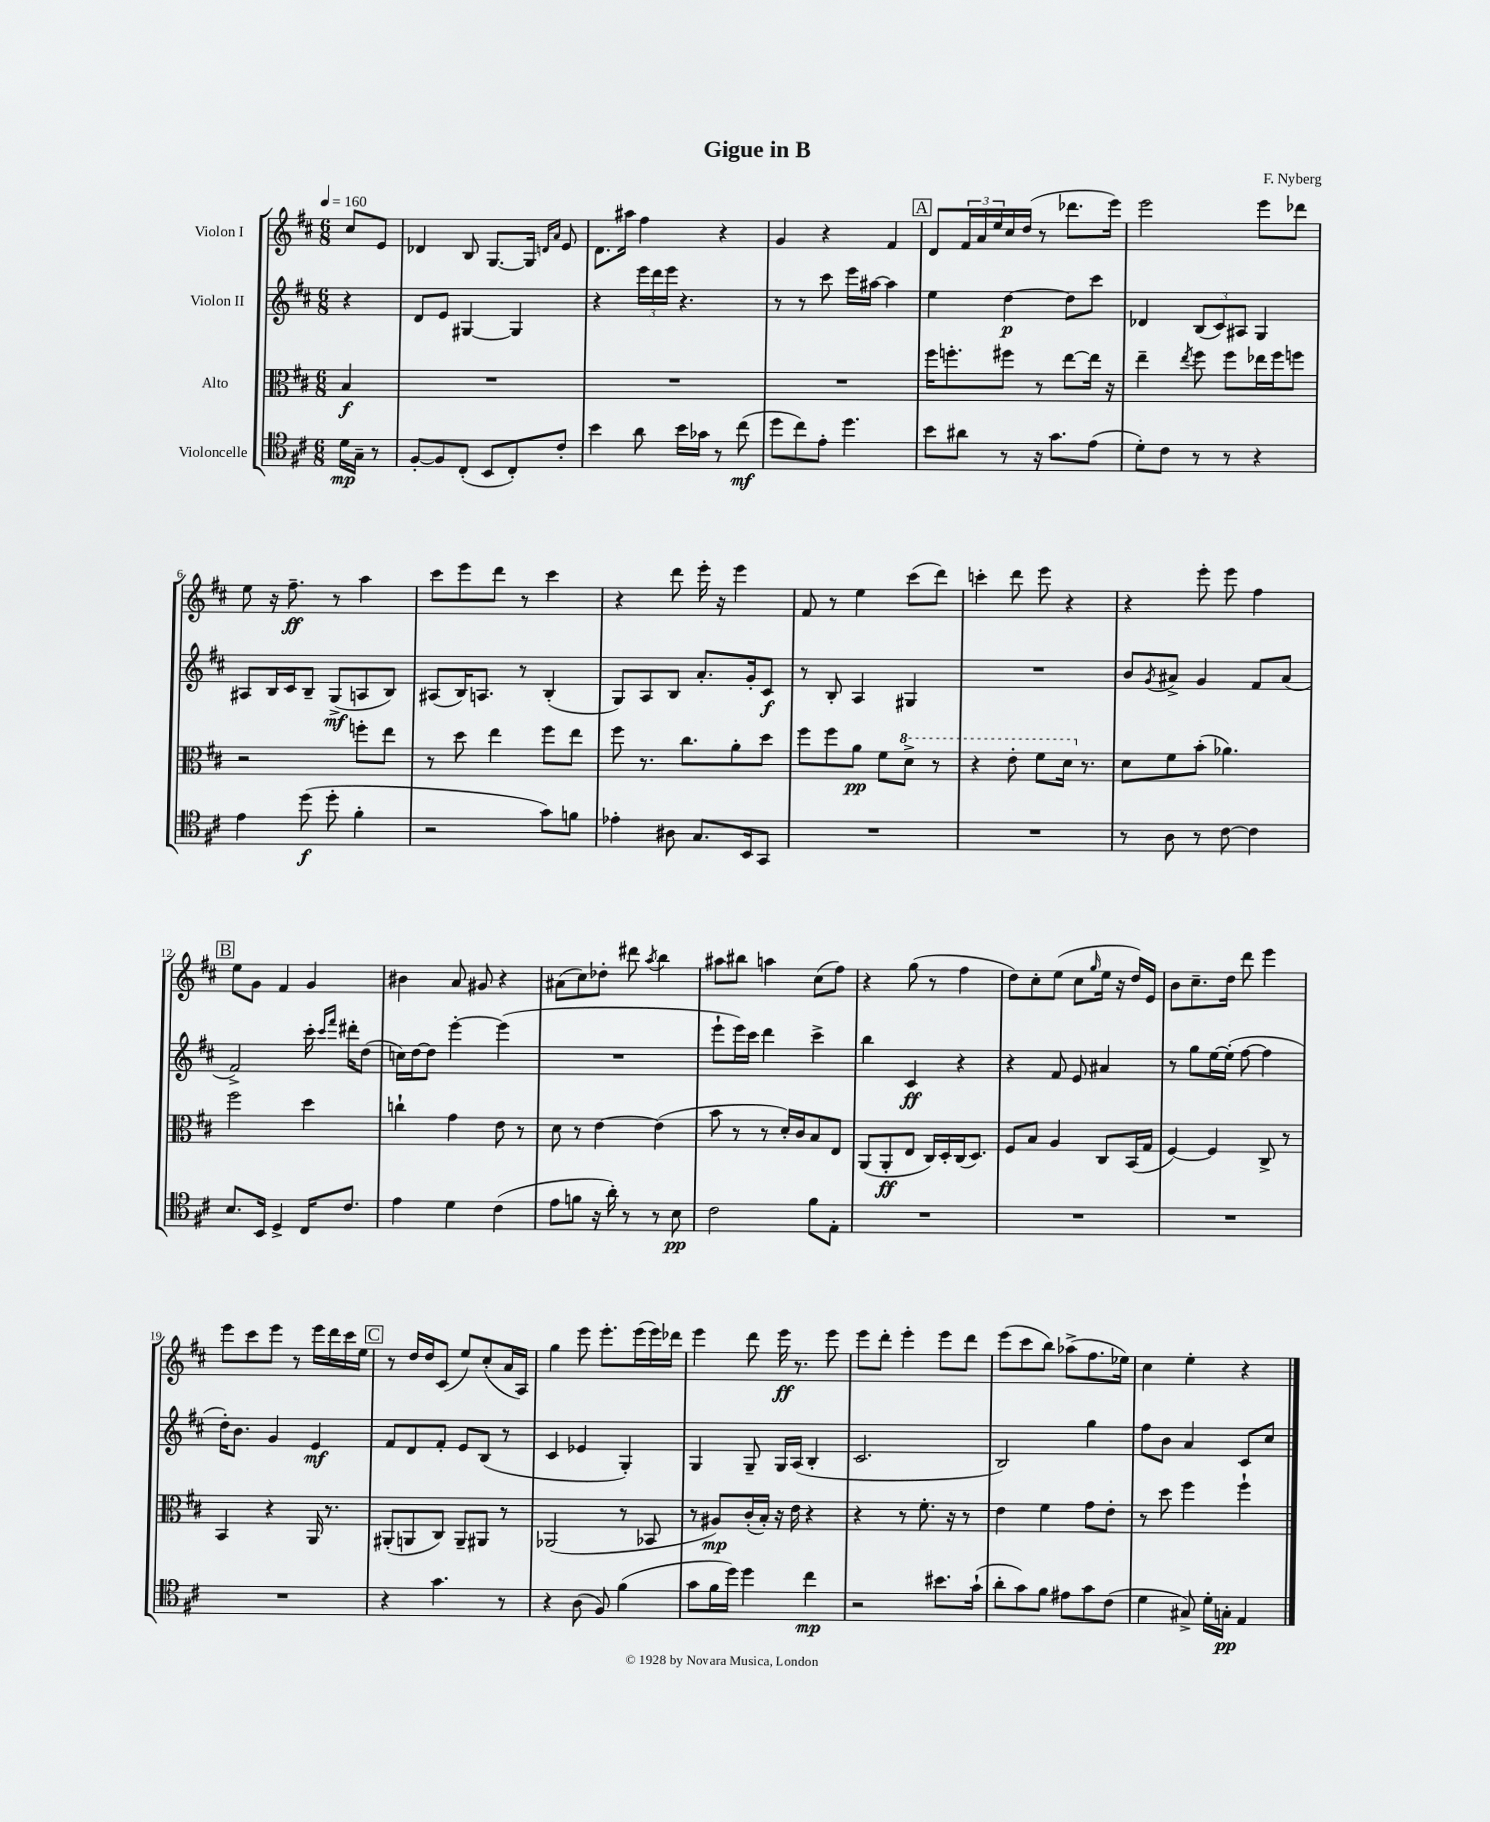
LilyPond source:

\header { title = "Gigue in B" composer = "F. Nyberg" }
<<
\new StaffGroup <<
\new Staff = "s0" \with { instrumentName = "Violon I" } {
    \clef treble \key d \major \numericTimeSignature \time 6/8 \partial 4 \tempo 4 = 160
    cis''8 e'8 |
    des'4 b8 g8.~ g16 \grace { d'16 a'16 } e'8 |
    d'8. ais''16 fis''4 r4 |
    g'4 r4 fis'4 |
    \mark \markup { \box "A" } d'8 \tuplet 3/2 { fis'16 a'16 e''16 } cis''16 d''16( r8 des'''8. e'''16) |
    e'''2 e'''8 des'''8 |
    e''8 r16 fis''8.--\ff r8 a''4 |
    cis'''8 e'''8 d'''8 r8 cis'''4 |
    r4 d'''8 e'''16-. r16 e'''4 |
    fis'8 r8 e''4 cis'''8( d'''8) |
    c'''4-. d'''8 e'''8 r4 |
    r4 e'''8-. e'''8 fis''4 |
    \mark \markup { \box "B" } e''8 g'8 fis'4 g'4 |
    bis'4 a'8 gis'8 r4 |
    ais'8( cis''8) des''8-. dis'''8 \acciaccatura { a''8 } b''4 |
    ais''8 bis''8 a''4 cis''8( fis''8) |
    r4 g''8( r8 fis''4 |
    d''8) cis''8-. e''8( cis''8 \grace { g''16 } e''16 r16 d''16) e'16 |
    b'8 cis''8.-- d''16 d'''8 e'''4 |
    e'''8 cis'''8 e'''8 r8 e'''16 d'''16 cis'''16 e''16 |
    \mark \markup { \box "C" } r8 d''16 d''16 cis'8( e''8) cis''8-.( a'16 a16) |
    g''4 e'''8 e'''8.-. e'''16( e'''16) des'''16 |
    e'''4 d'''8 e'''16\ff r8. e'''8 |
    e'''8 d'''8-. e'''4-. e'''8 d'''8 |
    e'''8( cis'''8 b''8) aes''8->( fis''8. ees''16) |
    cis''4 e''4-. r4 \bar "|." |
}
\new Staff = "s1" \with { instrumentName = "Violon II" } {
    \clef treble \key d \major \numericTimeSignature \time 6/8 \partial 4
    r4 |
    d'8 e'8 gis4~ gis4 |
    r4 \tuplet 3/2 { e'''16 d'''16 e'''16 } r4. |
    r8 r8 cis'''8 e'''16 ais''16~ ais''4 |
    \mark \markup { \box "A" } e''4 d''4~\p d''8 cis'''8 |
    des'4 \tuplet 3/2 { b8( cis'8) ais8 } g4 |
    ais8 b16 cis'16 b8-- g8->\mf( a8 b8) |
    ais8( b16) a8. r8 b4-.( |
    g8) a8 b8 a'8.-. g'16-. cis'8\f |
    r8 b8-. a4 gis4 |
    R2. |
    b'8 \acciaccatura { g'8 } ais'8-> g'4 fis'8 ais'8( |
    \mark \markup { \box "B" } fis'2->) cis'''16-. \grace { cis'''16 fis'''16 } dis'''16-. d''8( |
    c''16) d''16~ d''8 e'''4~-. e'''4( |
    R2. |
    e'''8-! e'''16) cis'''16 d'''4 cis'''4-> |
    b''4 cis'4\ff r4 |
    r4 fis'8 e'8 ais'4 |
    r8 g''8 e''16~ e''16-.( fis''8~ fis''4 |
    d''16-.) b'8. g'4 e'4\mf |
    \mark \markup { \box "C" } fis'8 d'8 fis'8-. e'8 b8( r8 |
    cis'4 ees'4 g4-.) |
    g4 g8-- g16 a16( b4-. |
    cis'2. |
    b2) g''4 |
    fis''8 b'8 a'4 cis'8 cis''8 \bar "|." |
}
\new Staff = "s2" \with { instrumentName = "Alto" } {
    \clef alto \key d \major \numericTimeSignature \time 6/8 \partial 4
    b4\f |
    R2. |
    R2. |
    R2. |
    \mark \markup { \box "A" } fis''16 f''8.-. fis''8 r8 e''8~ e''16 r16 |
    e''4-- \acciaccatura { e''8 } fis''8 fis''8 ees''16 fis''16 f''8 |
    r2 f''8-. e''8 |
    r8 d''8 e''4 fis''8 e''8 |
    fis''8 r8. cis''8. a'8-. d''8 |
    fis''8 fis''8 a'8\pp fis'8 \ottava #1 d''8-> r8 |
    r4 e''8-. fis''8 d''16 \ottava #0 r8. |
    d'8 fis'8 b'8-.( aes'4.) |
    \mark \markup { \box "B" } fis''2 d''4 |
    c''4-! g'4 e'8 r8 |
    d'8 r8 e'4~ e'4( |
    b'8 r8 r8 d'16-.) cis'16 b8 e8 |
    a,8( a,8-.\ff e8 cis16) d16-. cis16( d8.) |
    fis8 b8 a4 cis8 b,16( g16 |
    fis4~) fis4 cis8-> r8 |
    b,4 r4 a,16 r8. |
    \mark \markup { \box "C" } ais,8-.( a,8 cis8) a,8-- ais,8 r8 |
    aes,2( r8 bes,8 |
    r8 ais8\mp) cis'16-.( b16-.) r16 e'16 r4 |
    r4 r8 fis'8.-. r16 r8 |
    e'4 fis'4 g'8 e'8-. |
    r8 d''8 fis''4 fis''4-! \bar "|." |
}
\new Staff = "s3" \with { instrumentName = "Violoncelle" } {
    \clef tenor \key d \major \numericTimeSignature \time 6/8 \partial 4
    d'16\mp g16-- r8 |
    fis8~-. fis8 cis8-.( b,8 cis8-.) cis'8-. |
    b'4 a'8 b'16 ges'16 r8 cis''8\mf( |
    d''8 cis''8) e'8-. d''4. |
    \mark \markup { \box "A" } b'8 ais'8 r8 r16 g'8. e'8( |
    d'8-.) cis'8 r8 r8 r4 |
    e'4 d''8\f( d''8-. fis'4-. |
    r2 g'8) f'8 |
    ees'4-. ais8 g8. b,16 g,8 |
    R2. |
    R2. |
    r8 a8 r8 cis'8~ cis'4 |
    \mark \markup { \box "B" } b8. b,16 d4-> cis16 cis'8. |
    e'4 d'4 cis'4( |
    e'8 f'8 r16 a'16-.) r8 r8 b8\pp |
    cis'2 fis'8 e8-. |
    R2. |
    R2. |
    R2. |
    R2. |
    \mark \markup { \box "C" } r4 g'4. r8 |
    r4 a8( fis8) fis'4( |
    g'8 fis'16 d''16) d''4 cis''4\mp |
    r2 bis'8. g'16-!( |
    a'8-. g'8) fis'8 eis'8 g'8 cis'8( |
    d'4 gis8->) d'16-. g16-.\pp e4 \bar "|." |
}
>>
>>
